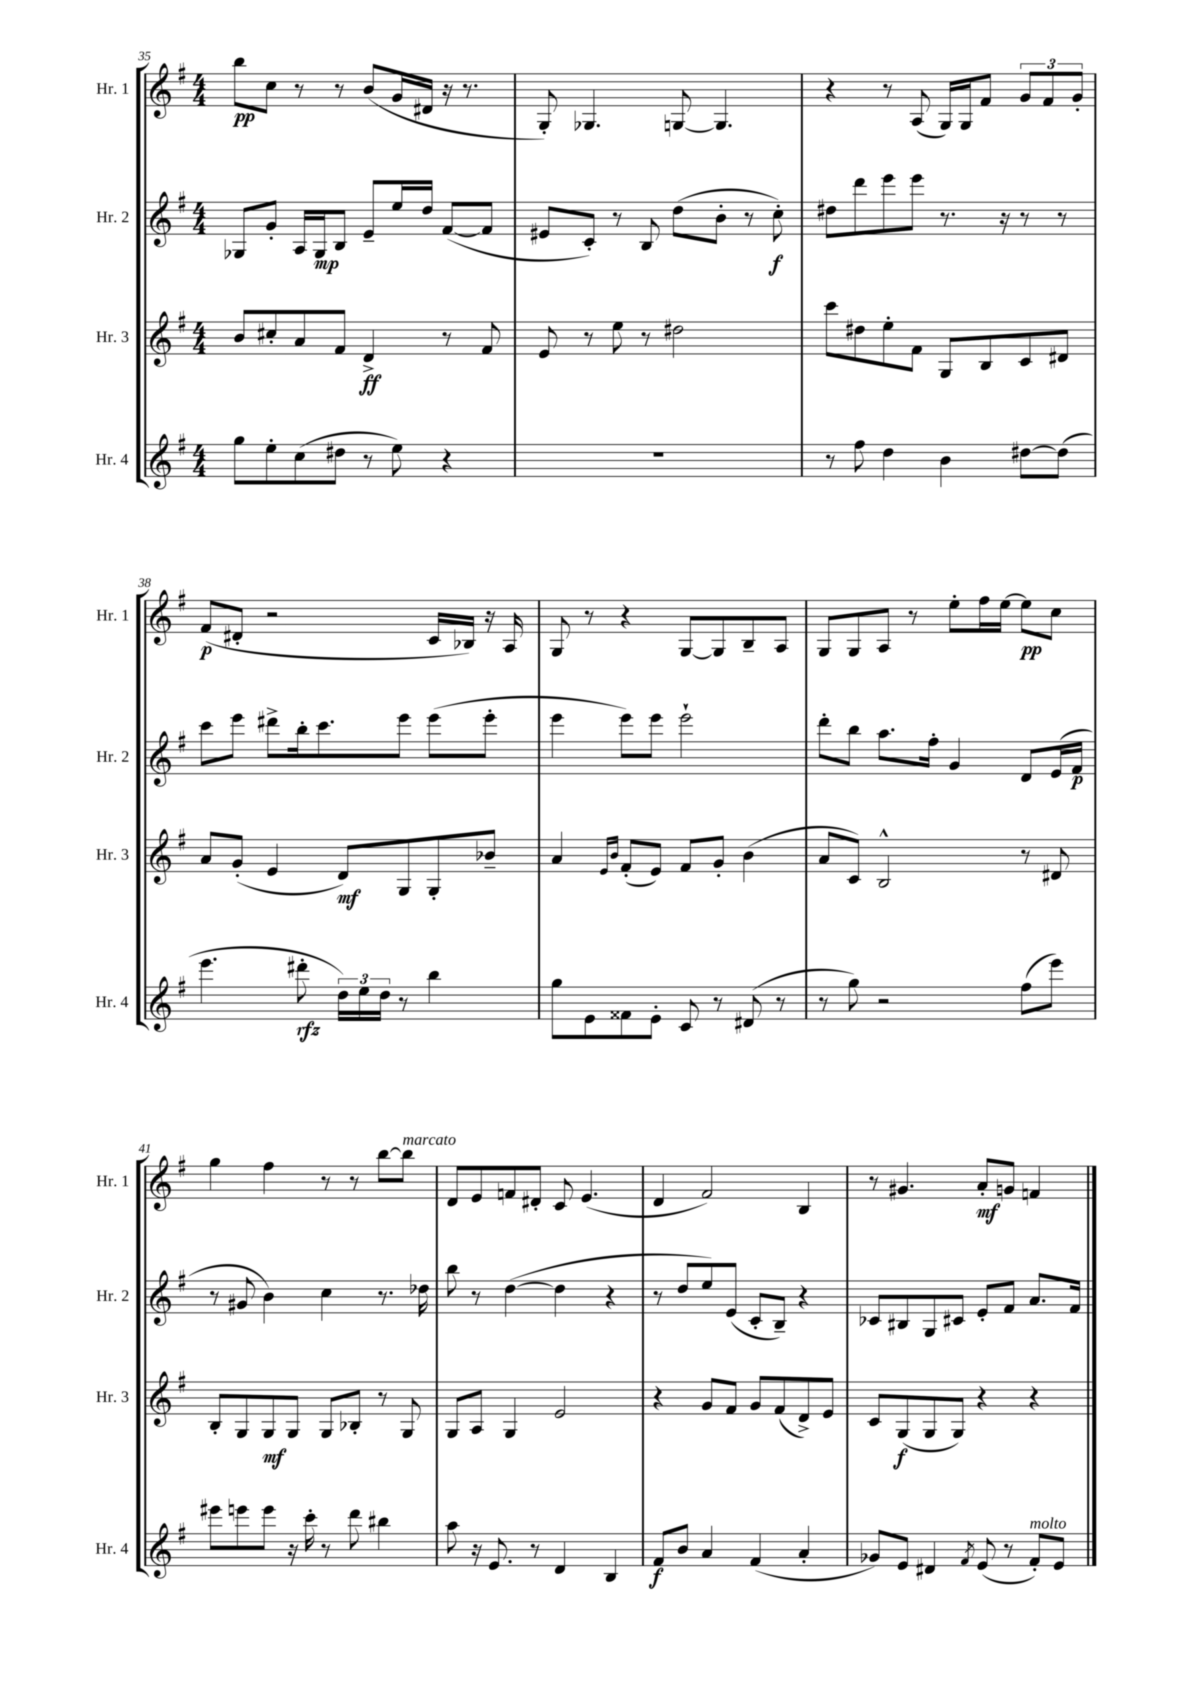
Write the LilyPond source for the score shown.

<<
\new StaffGroup <<
\new Staff = "s0" \with { instrumentName = "Hr. 1" shortInstrumentName = "Hr. 1" } {
    \clef treble \key g \major \numericTimeSignature \time 4/4
    b''8\pp c''8 r8 r8 b'8( g'16 dis'16 r16 r8. |
    g8-.) ges4. g8~ g4. |
    r4 r8 a8( g16) g16 fis'8 \tuplet 3/2 { g'8 fis'8 g'8-. } |
    fis'8\p( dis'8-. r2 c'16 bes16) r16 a16 |
    g8 r8 r4 g8~ g8 b8-- a8 |
    g8 g8 a8 r8 e''8-. fis''16 e''16~ e''8\pp c''8 |
    g''4 fis''4 r8 r8 b''8~ b''8^\markup { \italic "marcato" } |
    d'8 e'8 f'8 dis'8-. c'8 e'4.( |
    d'4 fis'2) b4 |
    r8 gis'4. a'8-.\mf g'8 f'4 \bar "|." |
}
\new Staff = "s1" \with { instrumentName = "Hr. 2" shortInstrumentName = "Hr. 2" } {
    \clef treble \key g \major \numericTimeSignature \time 4/4
    ges8 g'8-. a16 ges16\mp b8 e'8-- e''16 d''16 fis'8~( fis'8 |
    eis'8 c'8-.) r8 b8 d''8( b'8-. r8 c''8-.\f) |
    dis''8 d'''8 e'''8 e'''8 r8. r16 r8 r8 |
    c'''8 e'''8 dis'''8-> b''16-. c'''8. e'''8 e'''8( e'''8-. |
    e'''4 e'''8) e'''8 e'''2-! |
    d'''8-. b''8 a''8. fis''16-. g'4 d'8 e'16( fis'16\p |
    r8 gis'8 b'4) c''4 r8. des''16 |
    b''8 r8 d''4~( d''4 r4 |
    r8 d''8 e''8) e'8( c'8-. b8--) r4 |
    ces'8 bis8 g8 cis'8 e'8-. fis'8 a'8. fis'16 \bar "|." |
}
\new Staff = "s2" \with { instrumentName = "Hr. 3" shortInstrumentName = "Hr. 3" } {
    \clef treble \key g \major \numericTimeSignature \time 4/4
    b'8 cis''8-. a'8 fis'8 d'4->\ff r8 fis'8 |
    e'8 r8 e''8 r8 dis''2 |
    c'''8 dis''8 e''8-. fis'8 g8 b8 c'8 dis'8 |
    a'8 g'8-.( e'4 d'8\mf) g8 g8-. bes'8-- |
    a'4 \grace { e'16 b'16 } fis'8-.( e'8) fis'8 g'8-. b'4( |
    a'8 c'8) b2-^ r8 dis'8 |
    b8-. g8 g8\mf g8 g8 bes8-. r8 g8 |
    g8 a8 g4 e'2 |
    r4 g'8 fis'8 g'8 fis'8( d'8->) e'8 |
    c'8 g8\f( g8 g8) r4 r4 \bar "|." |
}
\new Staff = "s3" \with { instrumentName = "Hr. 4" shortInstrumentName = "Hr. 4" } {
    \clef treble \key g \major \numericTimeSignature \time 4/4
    g''8 e''8-. c''8( dis''8 r8 e''8) r4 |
    R1 |
    r8 fis''8 d''4 b'4 dis''8~ dis''8( |
    e'''4. dis'''8-.\rfz \tuplet 3/2 { d''16) e''16 d''16 } r8 b''4 |
    g''8 e'8 fisis'8 e'8-. c'8 r8 dis'8( r8 |
    r8 g''8) r2 fis''8( e'''8) |
    eis'''8 e'''8 e'''8 r16 c'''16-. r8 d'''8 bis''4 |
    a''8 r16 e'8. r8 d'4 b4 |
    fis'8\f b'8 a'4 fis'4( a'4-. |
    ges'8) e'8 dis'4 \acciaccatura { fis'8 } e'8( r8 fis'8-.^\markup { \italic "molto" }) e'8 \bar "|." |
}
>>
>>
\layout { \context { \Score currentBarNumber = #35 } }
